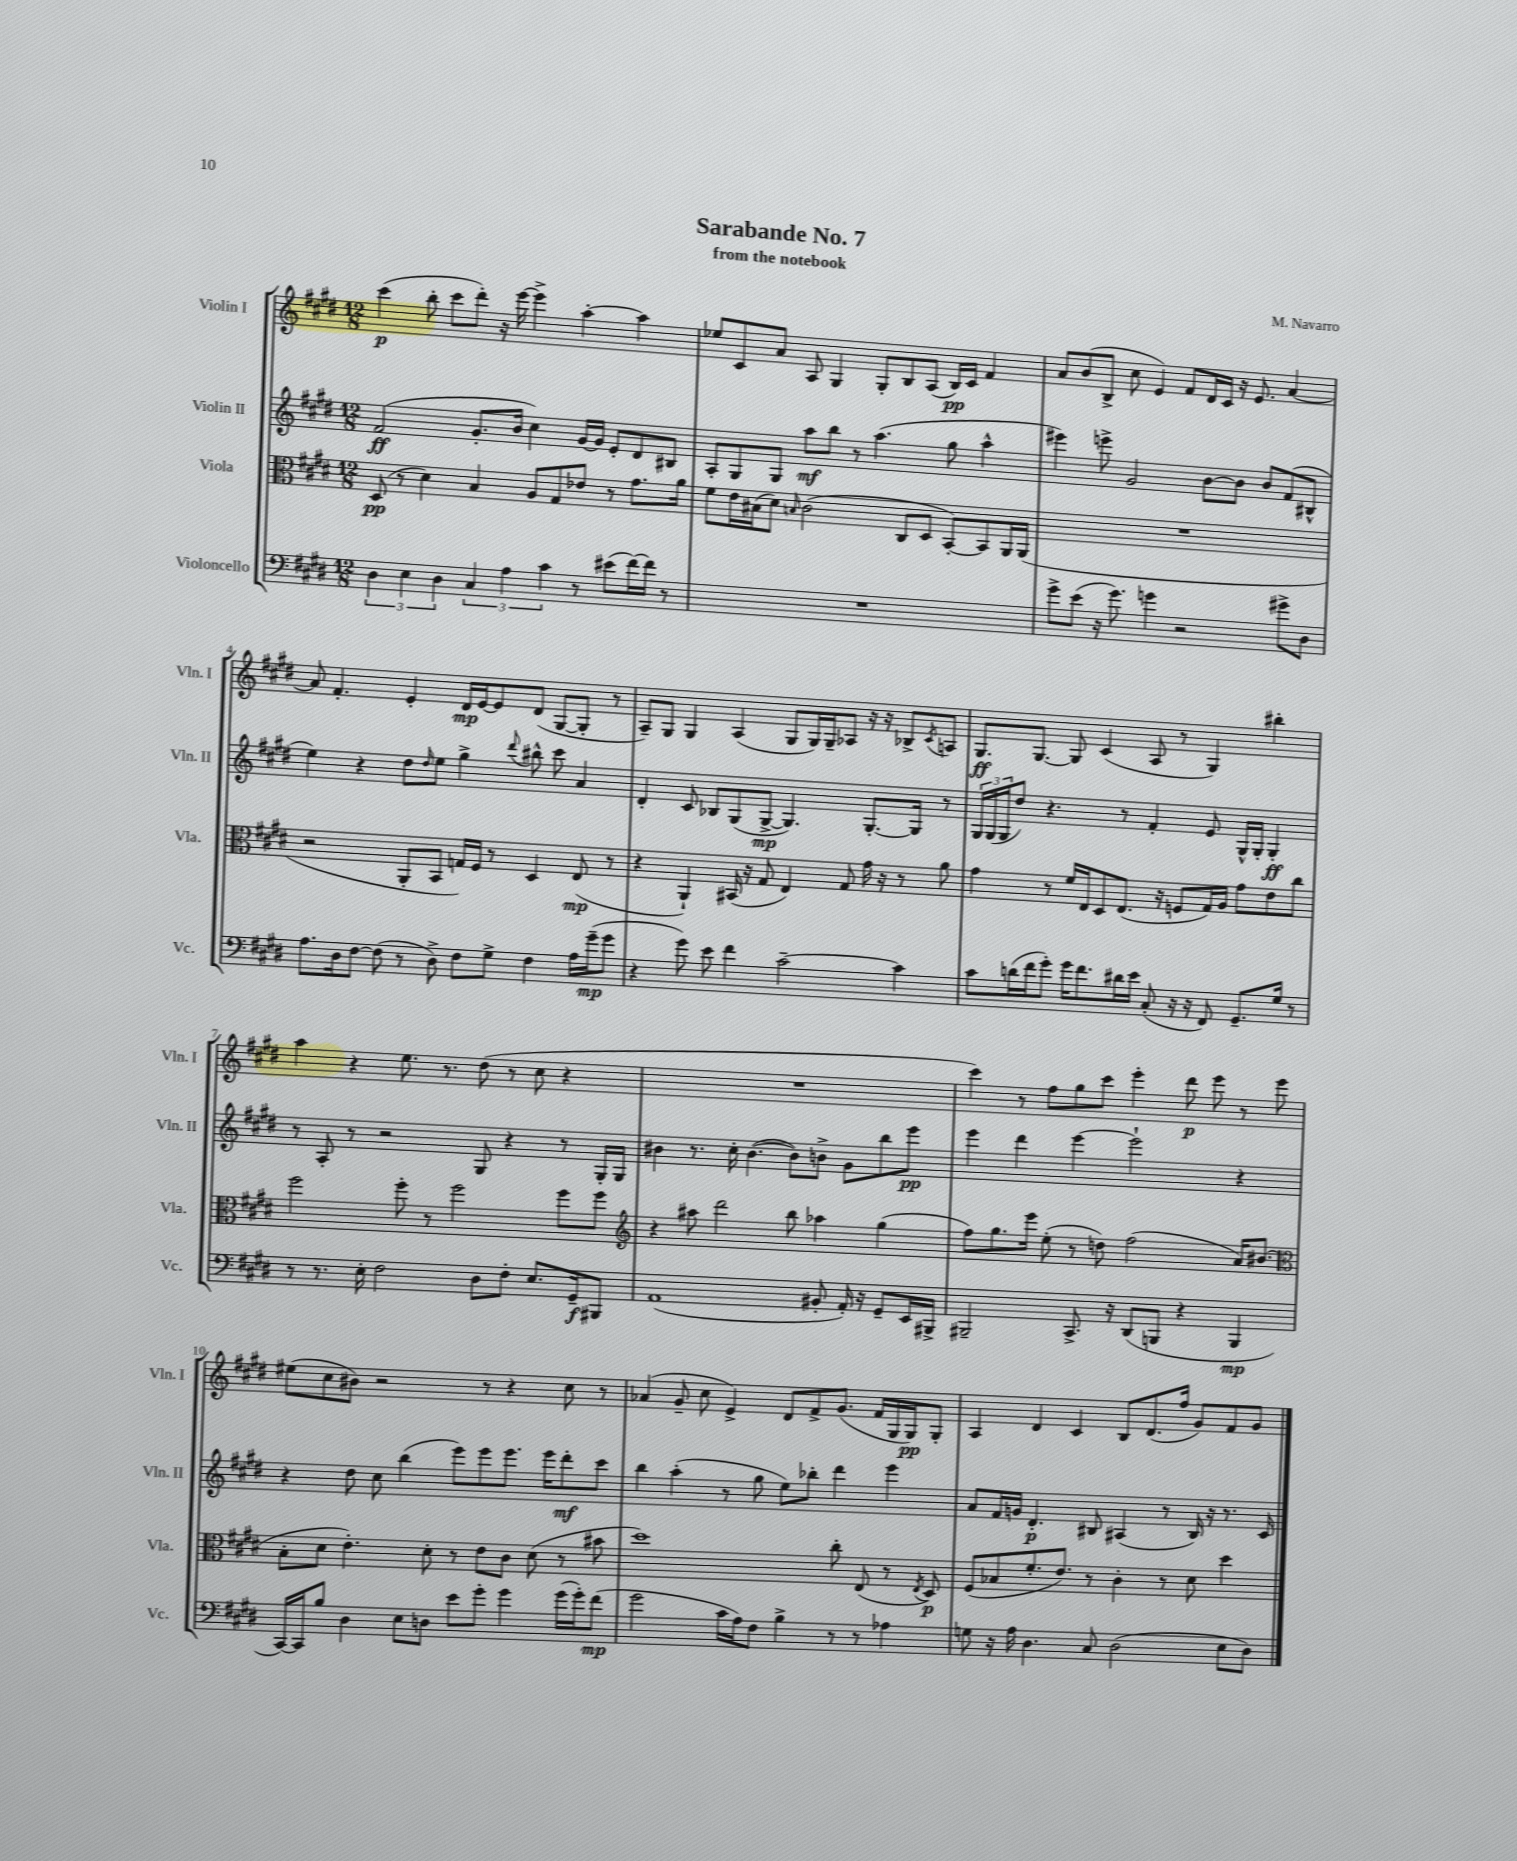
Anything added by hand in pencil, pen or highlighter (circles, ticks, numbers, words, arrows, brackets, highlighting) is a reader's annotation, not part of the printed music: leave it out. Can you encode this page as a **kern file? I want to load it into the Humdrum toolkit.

**kern	**dynam	**kern	**dynam	**kern	**dynam	**kern	**dynam
*part4	*part4	*part3	*part3	*part2	*part2	*part1	*part1
*staff4	*staff4	*staff3	*staff3	*staff2	*staff2	*staff1	*staff1
*I"Violoncello	*	*I"Viola	*	*I"Violin II	*	*I"Violin I	*
*I'Vc.	*	*I'Vla.	*	*I'Vln. II	*	*I'Vln. I	*
*clefF4	*	*clefC3	*	*clefG2	*	*clefG2	*
*k[f#c#g#d#]	*	*k[f#c#g#d#]	*	*k[f#c#g#d#]	*	*k[f#c#g#d#]	*
*M12/8	*	*M12/8	*	*M12/8	*	*M12/8	*
=1	=1	=1	=1	=1	=1	=1	=1
6D#\	.	(8D#/	pp	(2f#/	ff	(4ccc#\	p
.	.	8r	.	.	.	.	.
6E\	.	.	.	.	.	.	.
.	.	4d#\)	.	.	.	8bb'\	.
6D#\	.	.	.	.	.	.	.
.	.	.	.	.	.	8ccc#\L	.
6C#/	.	4B/	.	8.g#'/L	.	8ddd#'\J)	.
.	.	.	.	.	.	16r	.
6A\	.	.	.	.	.	.	.
.	.	.	.	16b/Jk	.	[16eee\	.
.	.	8A/L	.	4cc#\)	.	4eee^\]	.
6c#\	.	.	.	.	.	.	.
.	.	8G#/	.	.	.	.	.
8r	.	8e-X/J	.	[16g#/LL	.	[4aa'\	.
.	.	.	.	16g#/JJ]	.	.	.
(8e#X\L	.	8r	.	8e'/L	.	.	.
[16f#\L)	.	8.g#\L	.	8d#/	.	4aa\]	.
16f#\JJ]	.	.	.	.	.	.	.
8r	.	.	.	8B#X/J	.	.	.
.	.	16a\Jk	.	.	.	.	.
=2	=2	=2	=2	=2	=2	=2	=2
1.r	.	8f#\L	.	8A'/L	.	8ee-X/L	.
.	.	16e\L	.	8G#/	.	8c#/	.
.	.	(16B#X\J	.	.	.	.	.
.	.	8d#\J)	.	8G#/J	.	8a/J	.
.	.	16qqBn/	.	.	.	.	.
.	.	(2c#\	.	8aa\L	mf	8A/	.
.	.	.	.	8bb\J	.	4G#/	.
.	.	.	.	8r	.	.	.
.	.	.	.	(4.aa\	.	8G#'/L	.
.	.	8C#/L	.	.	.	8B/	.
.	.	8D#/J	.	.	.	(8A/J	.
.	.	[8BB'/L)	.	8gg#\	.	16B/LL)	pp
.	.	.	.	.	.	16c#/JJ	.
.	.	8BB/]	.	4aa^^\	.	4f#/	.
.	.	16AA/L	.	.	.	.	.
.	.	(16AA/JJ	.	.	.	.	.
=3	=3	=3	=3	=3	=3	=3	=3
8g#^\L	.	1.r	.	4eee#X\)	.	8a/L	.
(8e\J	.	.	.	.	.	(8b/	.
16r	.	.	.	8eeen^\	.	8B^/J	.
8.g#\)	.	.	.	.	.	.	.
.	.	.	.	2g#/	.	8cc#\	.
4gn\	.	.	.	.	.	4e/)	.
2r	.	.	.	.	.	8f#/L	.
.	.	.	.	[8b\L	.	16d#/L	.
.	.	.	.	.	.	16c#/JJ	.
.	.	.	.	8b\J]	.	16r	.
.	.	.	.	.	.	8.e/	.
.	.	.	.	8b/L	.	.	.
8g#X^\L	.	.	.	(8f#/	.	[4a/	.
8D#\J	.	.	.	8B#X^^/J	.	.	.
!!LO:LB:g=z
=4	=4	=4	=4	=4	=4	=4	=4
8.A\L	.	2r	.	4ee\)	.	8a/]	.
.	.	.	.	.	.	4.f#'/	.
16D#\k	.	.	.	.	.	.	.
[8F#\J	.	.	.	4r	.	.	.
(8F#\]	.	.	.	.	.	.	.
8r	.	8AA'/L	.	8dd#\L	.	4e'/	.
.	.	.	.	16qqdd#/	.	.	.
8D#^\)	.	8BB/J	.	8ee\J	.	.	.
8F#\L	.	16Gn/LL)	.	4gg#^\	.	16d#/LL	mp
.	.	16F#/JJ	.	.	.	[16e/J	.
8G#^\J	.	8r	.	.	.	8e/]	.
.	.	.	.	8qqddd#/	.	.	.
4F#\	.	4D#/	.	8bb#X^^\	.	(8d#/J	.
.	.	.	.	8ccc#\	.	[8G#/L	.
16A\LL	.	(8E/	mp	4a/	.	8G#'/J]	.
(16g#~\J	mp	.	.	.	.	.	.
8g#\J	.	8r	.	.	.	8r	.
=5	=5	=5	=5	=5	=5	=5	=5
4r	.	4r	.	4d#'/	.	8A~/L)	.
.	.	.	.	.	.	8G#/J	.
8g#\)	.	4AA`/)	.	8c#/	.	4G#/	.
8e\	.	.	.	8B-X/L	.	.	.
4f#\	.	(16BB#X/	.	(8G#/	.	(4A/	.
.	.	16r	.	.	.	.	.
.	.	8G#/	.	[8G#^/J	mp	.	.
[2c#~\	.	4E/)	.	4.G#/])	.	8G#/L	.
.	.	.	.	.	.	16G#/L)	.
.	.	.	.	.	.	16G#~/J	.
.	.	8G#/	.	.	.	8A-X/J	.
.	.	16g#\	.	[8.G#'/L	.	16r	.
.	.	16r	.	.	.	16r	.
4c#\]	.	8r	.	.	.	8B-X^/L	.
.	.	.	.	16G#/Jk]	.	.	.
.	.	.	.	.	.	8qc#/	.
.	.	8a\	.	8r	.	8An/J	.
=6	=6	=6	=6	=6	=6	=6	=6
8c#\L	.	4g#\	.	24G#/LL	.	8.G#/L	ff
.	.	.	.	(24G#/	.	.	.
.	.	.	.	24G#/J	.	.	.
(16dn\L	.	.	.	8dd#/J)	.	.	.
16f#\J	.	.	.	.	.	[8.G#/J	.
8g#'\J)	.	8r	.	4.r	.	.	.
16g#\KL	.	16f#/LL	.	.	.	8G#/]	.
8.f#\	.	16E/J	.	.	.	.	.
.	.	8D#/	.	.	.	(4c#/	.
16d#X\L	.	(8.E/J	.	8r	.	.	.
16e\JJ	.	.	.	.	.	.	.
(8C#'/	.	.	.	4f#'/	.	8A/	.
.	.	16r	.	.	.	.	.
16r	.	8Fn/L	.	.	.	8r	.
16r	.	.	.	.	.	.	.
8FF#/)	.	16G#/L)	.	8e/	.	4G#/)	.
.	.	16A/JJ	.	.	.	.	.
8.GG#~/L	.	8g#\L	.	16G#^^/LL	.	.	.
.	.	.	.	16G#'/JJ	.	.	.
.	.	8e\	.	4G#'/	ff	4bb#X'\	.
16G#/Jk	.	.	.	.	.	.	.
8r	.	8cc#\J	.	.	.	.	.
!!LO:LB:g=z
=7	=7	=7	=7	=7	=7	=7	=7
8r	.	2ff#\	.	8r	.	4aa\	.
8.r	.	.	.	8A'/	.	.	.
.	.	.	.	8r	.	4r	.
16E'\	.	.	.	.	.	.	.
2F#\	.	.	.	2r	.	.	.
.	.	8ff#'\	.	.	.	8.ee\	.
.	.	8r	.	.	.	.	.
.	.	.	.	.	.	8.r	.
.	.	2ff#\	.	.	.	.	.
8D#\L	.	.	.	8G#/	.	(8dd#\	.
8F#'\J	.	.	.	4r	.	8r	.
8.E/L	.	.	.	.	.	8cc#\	.
.	.	8ff#\L	.	8r	.	4r	.
16GG#~/k	f	.	.	.	.	.	.
8BBB#X/J	.	8ff#\J	.	16G#'/LL	.	.	.
.	.	.	.	16G#/JJ	.	.	.
=8	=8	=8	=8	=8	=8	=8	=8
*	*	*clefG2	*	*	*	*	*
(1AA	.	4r	.	4b#X\	.	1.r	.
.	.	8aa#X\	.	8.r	.	.	.
.	.	2ddd#\	.	.	.	.	.
.	.	.	.	16cc#'\	.	.	.
.	.	.	.	([4.b#\	.	.	.
.	.	8bb\	.	8b#\L])	.	.	.
8BB#X'/	.	4aa-X\	.	8bn^\J	.	.	.
16AA'/)	.	.	.	8g#\L	.	.	.
16r	.	.	.	.	.	.	.
8GG#~/L	.	(4gg#\	.	8bb\	.	.	.
16EE/L	.	.	.	8eee\J	pp	.	.
16BBB#X^/JJ	.	.	.	.	.	.	.
=9	=9	=9	=9	=9	=9	=9	=9
2BBB#X~/	.	8ff#\L)	.	4eee\	.	4ccc#\)	.
.	.	8.gg#\	.	.	.	.	.
.	.	.	.	4ddd#\	.	8r	.
.	.	16eee\Jk	.	.	.	.	.
.	.	(8ee'\	.	.	.	8ff#\L	.
8.CC#^/	.	8r	.	[4eee\	.	8gg#\	.
.	.	8ddn\)	.	.	.	8ccc#\J	.
16r	.	.	.	.	.	.	.
(8DD#/L	.	(2ff#\	.	2eee`\]	.	4eee'\	.
8BBBn/J	.	.	.	.	.	.	.
4r	.	.	.	.	.	8ddd#\	p
.	.	.	.	.	.	8eee\	.
4BBB/	mp	16a/KL)	.	4r	.	8r	.
.	.	(8.b#X/J	.	.	.	.	.
.	.	.	.	.	.	8eee\	.
!!LO:LB:g=z
=10	=10	=10	=10	=10	=10	=10	=10
*	*	*clefC3	*	*	*	*	*
[16CC#/LL)	.	8B'\L	.	4r	.	(8ee#X\L	.
16CC#/J]	.	.	.	.	.	.	.
8B/J	.	8d#\J	.	.	.	8cc#\	.
4D#\	.	4.e'\)	.	8dd#\	.	8b#X\J)	.
.	.	.	.	8cc#\	.	2r	.
8E\L	.	.	.	(4bb\	.	.	.
8Dn\J	.	8d#'\	.	.	.	.	.
8e\L	.	8r	.	8eee\L)	.	.	.
8g#'\J	.	8e\L	.	8eee\	.	8r	.
4g#\	.	8c#\J	.	8.eee\J	.	4r	.
.	.	(8d#\	.	.	.	.	.
.	.	.	.	16eee\KL	.	.	.
(16g#\LL	.	8r	.	8ddd#'\	mf	8cc#\	.
16g#'\J)	.	.	.	.	.	.	.
(8f#\J	mp	8b#X\	.	8ccc#\J	.	8r	.
=11	=11	=11	=11	=11	=11	=11	=11
2g#\	.	1dd#)	.	4bb\	.	(4a-X/	.
.	.	.	.	(4aa'\	.	8g#~/	.
.	.	.	.	.	.	8cc#\	.
16c#\LL	.	.	.	8r	.	4e^/)	.
16A\J)	.	.	.	.	.	.	.
8F#\J	.	.	.	8gg#\	.	.	.
4B^\	.	.	.	8ee\L)	.	8d#/L	.
.	.	.	.	8bb-X'\J	.	8f#^/	.
8r	.	8cc#'\	.	4ddd#\	.	(8.g#/J	.
8r	.	(8E/	.	.	.	.	.
.	.	.	.	.	.	16f#/LL	.
4A-X\	.	8r	.	4eee\	.	16G#/	.
.	.	.	.	.	.	16G#/J)	pp
.	.	8qE/	.	.	.	.	.
.	.	8D#/)	p	.	.	8G#'/J	.
=12	=12	=12	=12	=12	=12	=12	=12
8Gn\	.	(8F#/L	.	8a/L	.	4A/	.
16r	.	8B-X/	.	16f#/L	.	.	.
16A\	.	.	.	16gn/JJ	.	.	.
4.D#\	.	8.f#'/	.	4.d#'/	p	4d#/	.
.	.	8.e/J)	.	.	.	.	.
.	.	.	.	.	.	4c#/	.
8C#/	.	8r	.	8B#X/	.	.	.
(2D#\	.	4c#'\	.	(4A#X/	.	8B/L	.
.	.	.	.	.	.	(8.d#/	.
.	.	8r	.	8r	.	.	.
.	.	.	.	.	.	16ff#/Jk	.
.	.	8d#\	.	16B#/)	.	8g#/L)	.
.	.	.	.	16r	.	.	.
8E\L	.	4dd#\	.	8.r	.	8f#/	.
8D#\J)	.	.	.	.	.	8g#/J	.
.	.	.	.	16c#/	.	.	.
==	==	==	==	==	==	==	==
*-	*-	*-	*-	*-	*-	*-	*-
